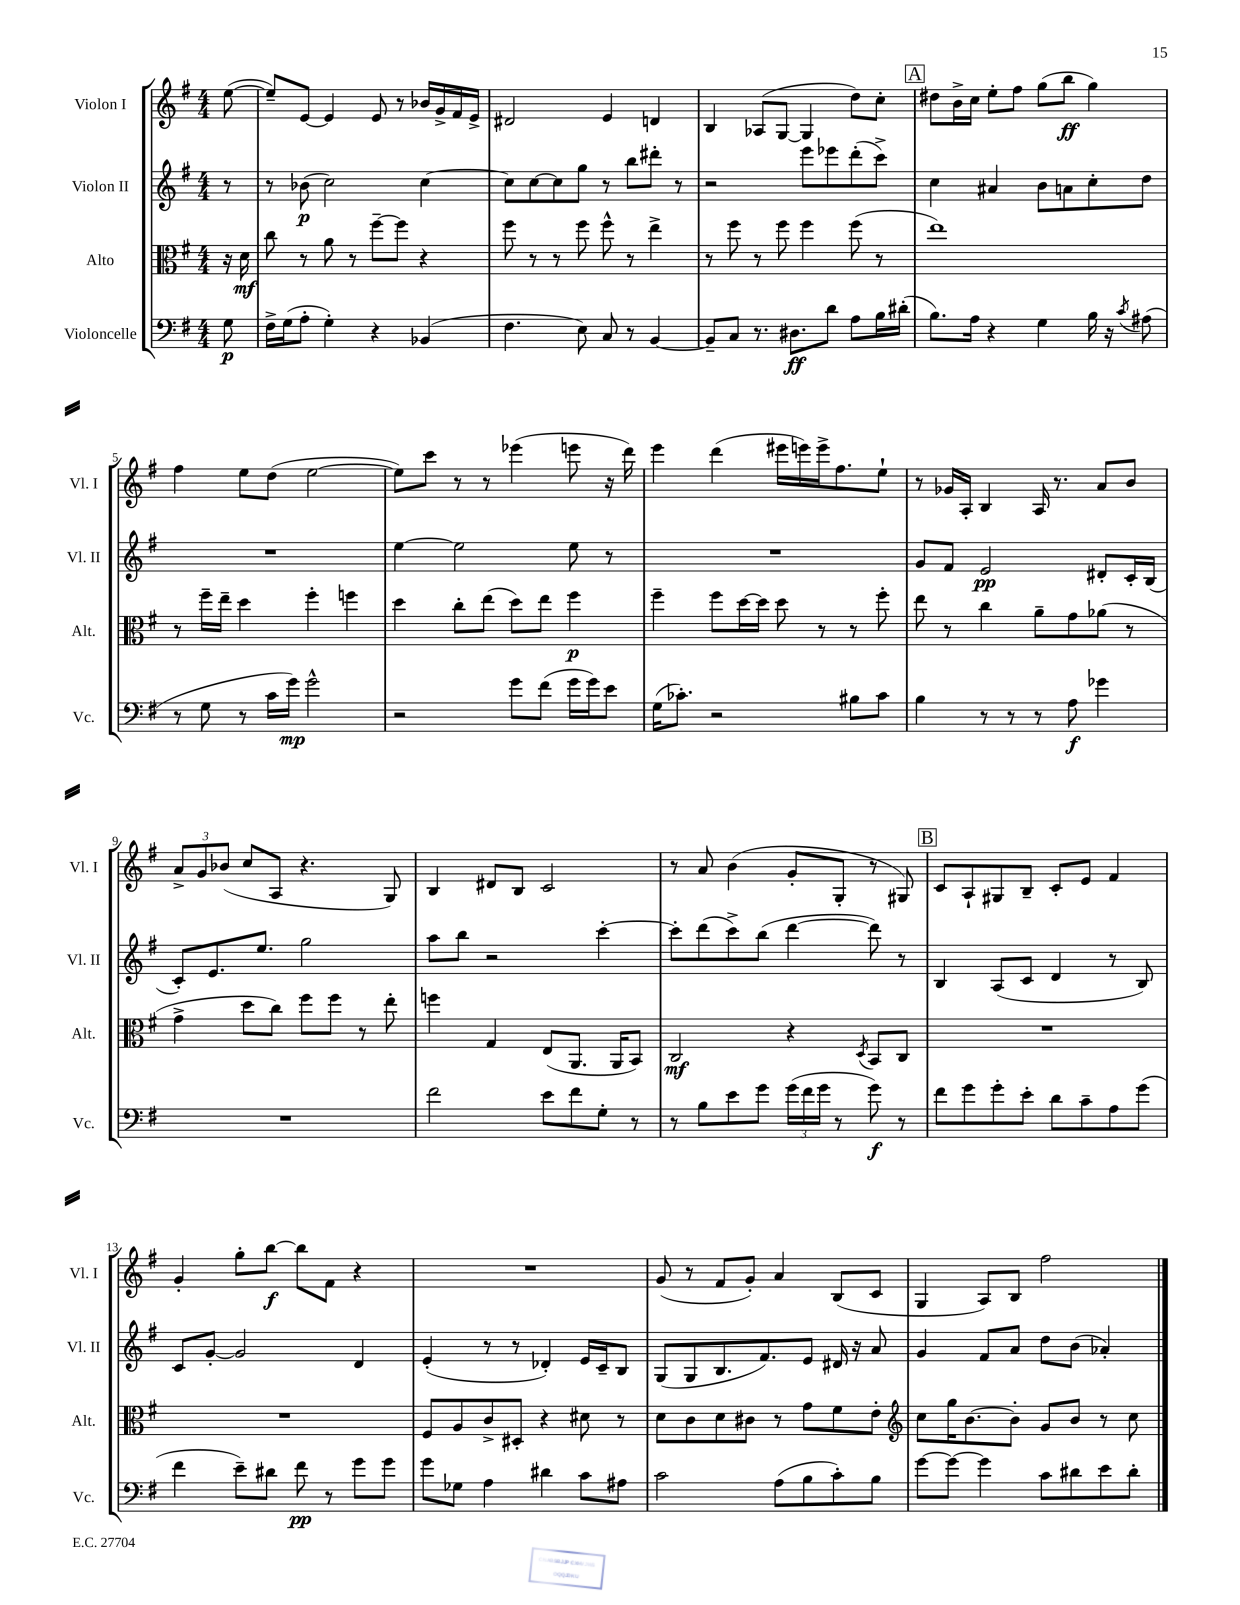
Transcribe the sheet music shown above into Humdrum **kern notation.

**kern	**kern	**kern	**kern
*staff4	*staff3	*staff2	*staff1
*clefF4	*clefC3	*clefG2	*clefG2
*k[f#]	*k[f#]	*k[f#]	*k[f#]
*M4/4	*M4/4	*M4/4	*M4/4
8G	16r	8r	([8ee
.	16d	.	.
=	=	=	=
16F#^	8cc	8r	8ee~])
(16G	.	.	.
8A'	8r	(8b-	[8e
4G')	8a	2cc)	4e]
.	8r	.	.
4r	[8ff#~	.	8e
.	8ff#]	.	8r
(4BB-	4r	[4cc	16b-
.	.	.	16g^
.	.	.	16f#
.	.	.	16e^
=	=	=	=
4.F#	8ff#	8cc]	2d#
.	8r	[8cc	.
.	8r	8cc]	.
8E)	8ff#	8gg	.
8C	8ff#^^	8r	4e
8r	8r	8bb	.
[4BB	4ee^	8ddd#'	4d
.	.	8r	.
=	=	=	=
8BB~]	8r	2r	4B
8C	8ff#	.	.
8.r	8r	.	(8A-
.	8ff#	.	[8G
8.D#	.	.	.
.	4ff#	8eee	4G]
8d	.	8eee-	.
8A	(8ff#	(8ddd'	8dd)
16B	8r	8ccc^)	8cc'
(16d#'	.	.	.
=	=	=	=
8.B)	1ee)	4cc	8dd#
.	.	.	16b^
16A	.	.	16cc
4r	.	4a#	8ee'
.	.	.	8ff#
4G	.	8b	(8gg
.	.	8a	8bb
16B	.	8cc'	4gg)
16r	.	.	.
8qc	.	.	.
(8A#	.	8dd	.
=	=	=	=
8r	8r	1r	4ff#
8G	16ff#~	.	.
.	16ee~	.	.
8r	4dd	.	8ee
16c	.	.	(8dd
16g)	.	.	.
2g^^	4ff#'	.	[2ee
.	4ff	.	.
=	=	=	=
2r	4dd	[4ee	8ee])
.	.	.	8ccc
.	8cc'	2ee]	8r
.	(8ee	.	8r
8g	8dd)	.	(4eee-
(8f#	8ee	.	.
16g	4ff#	8ee	8eee
16g)	.	.	.
8e	.	8r	16r
.	.	.	16ddd)
=	=	=	=
(16G	4ff#~	1r	4eee
8.c-')	.	.	.
2r	8ff#	.	(4ddd
.	[16dd	.	.
.	16dd]	.	.
.	8dd	.	16eee#
.	.	.	16eee)
.	8r	.	16eee^
.	.	.	8.ff#
8B#	8r	.	.
8c-	8ff#'	.	8ee`
=	=	=	=
4B	8ee	8g	8r
.	8r	8f#	16g-
.	.	.	16A'
8r	4cc	2e	4B
8r	.	.	.
8r	8a~	.	16A
.	.	.	8.r
8A	8g	.	.
4g-	(8a-	8d#'	8a
.	8r	16c'	8b
.	.	(16B	.
=	=	=	=
1r	4g^	8c')	12a^
.	.	.	12g
.	.	8.e	.
.	.	.	(12b-
.	8dd	.	8cc
.	.	8.ee	.
.	8cc)	.	8A
.	8ff#	2gg	4.r
.	8ff#	.	.
.	8r	.	.
.	8ee'	.	8G)
=	=	=	=
2f#	4ff	8aa	4B
.	.	8bb	.
.	4G	2r	8d#
.	.	.	8B
8e	(8E	.	2c
8f#	8.AA	.	.
8G'	.	[4ccc'	.
.	16AA	.	.
8r	8BB)	.	.
=	=	=	=
8r	2C	8ccc']	8r
8B	.	(8ddd	8a
8e	.	8ccc^)	(4b
8g	.	(8bb	.
(24g	4r	[4ddd	8g'
24f#	.	.	.
24g	.	.	.
8r	.	.	8G'
.	8qD	.	.
8g)	8BB	8ddd])	8r
8r	8C	8r	8G#)
=	=	=	=
8f#	1r	4B	8c
8g	.	.	8A`
8g'	.	(8A	8G#
8e'	.	8c	8B~
8d	.	4d	8c'
8c~	.	.	8e
8A	.	8r	4f#
(8g	.	8B)	.
=	=	=	=
4f#	1r	8c	4g'
.	.	[8g'	.
8e~)	.	2g]	8gg'
8d#	.	.	[8bb
8f#	.	.	8bb]
8r	.	.	8f#
8g	.	4d	4r
8g	.	.	.
=	=	=	=
8g	8F#	(4e'	1r
8G-	8A	.	.
4A	8c^	8r	.
.	8D#'	8r	.
4d#	4r	4d-')	.
8c	8d#	16e	.
.	.	16c~	.
8A#	8r	8B	.
=	=	=	=
2c	8d	(8G	(8g
.	8c	8G	8r
.	8d	8.B	8f#
.	8c#	.	8g')
.	.	8.f#)	.
(8A	8r	.	4a
8B	8g	8e	.
8c')	8f#	16d#	(8B
.	.	16r	.
8B	8e'	8a	8c
=	=	=	=
*	*clefG2	*	*
[8g	8cc	4g	4G
8g_	16gg	.	.
.	[8.b	.	.
4g]	.	8f#	8A)
.	8b']	8a	8B
8c	8g	8dd	2ff#
8d#	8b	(8b	.
8e	8r	4a-')	.
8d#'	8cc	.	.
==	==	==	==
*-	*-	*-	*-
